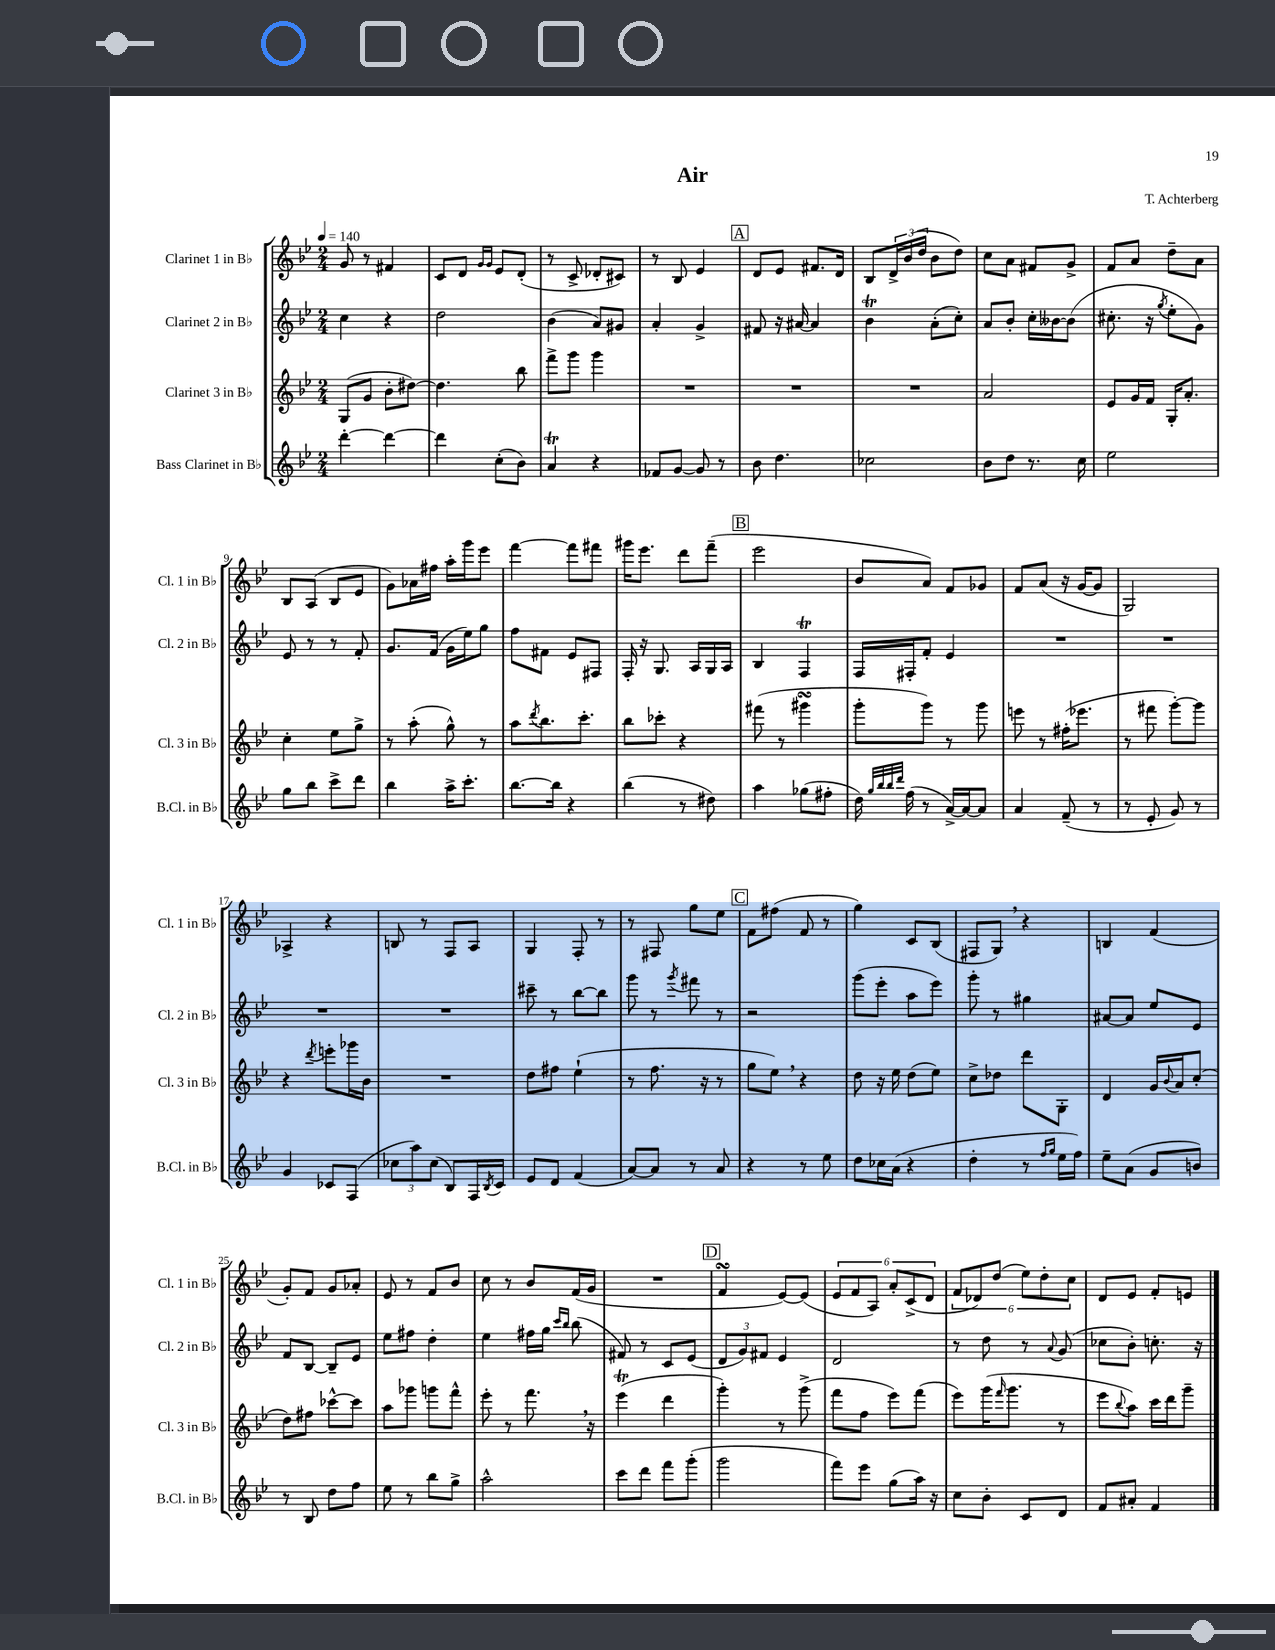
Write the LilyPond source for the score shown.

\header { title = "Air" composer = "T. Achterberg" }
<<
\new StaffGroup <<
\new Staff = "s0" \with { instrumentName = "Clarinet 1 in Bb" shortInstrumentName = "Cl. 1 in Bb" } {
    \clef treble \key bes \major \numericTimeSignature \time 2/4 \tempo 4 = 140
    g'8 r8 fis'4 |
    c'8 d'8 \grace { g'16 g'16 } ees'8 d'8-.( |
    r8 c'8-> des'8-. cis'8) |
    r8 bes8 ees'4 |
    \mark \markup { \box "A" } d'8 ees'8 fis'8. d'16 |
    bes8 \tuplet 3/2 { d'16-> bes'16( d''16 } bes'8 d''8) |
    c''8 a'8 fis'8 g'8-> |
    f'8 a'8 d''8-- a'8 |
    bes8 a8( bes8 ees'8 |
    g'8) aes'16 fis''16 a''16-. g'''16 ees'''8 |
    f'''4~ f'''8 fis'''8 |
    gis'''16 ees'''8. d'''8 f'''8--( |
    \mark \markup { \box "B" } ees'''2 |
    bes'8 a'8) f'8 ges'8 |
    f'8 a'8( r16 g'16~ g'8 |
    g2) |
    aes4-> r4 |
    b8 r8 f8 a8 |
    g4 f8-. r8 |
    r8 fis8 g''8 ees''8 |
    \mark \markup { \box "C" } f'8 fis''8( f'8 r8 |
    g''4) c'8 bes8( |
    fis8 g8) \breathe r4 |
    b4 f'4( |
    g'8-.) f'8 g'8 aes'8-. |
    ees'8 r8 f'8 bes'8 |
    c''8 r8 bes'8 f'16( g'16 |
    R2 |
    \mark \markup { \box "D" } f'4\turn ees'8~) ees'8( |
    \tuplet 6/4 { ees'8 f'8 a8) a'8-. c'8->( d'8 } |
    \tuplet 6/4 { f'8 des'8) d''8( ees''8) d''8-. c''8 } |
    d'8 ees'8 f'8-. e'8 \bar "|." |
}
\new Staff = "s1" \with { instrumentName = "Clarinet 2 in Bb" shortInstrumentName = "Cl. 2 in Bb" } {
    \clef treble \key bes \major \numericTimeSignature \time 2/4
    c''4 r4 |
    d''2 |
    bes'4( a'8) gis'8 |
    a'4-. g'4-> |
    \mark \markup { \box "A" } fis'8 r16 ais'16~ ais'4 |
    bes'4\trill a'8-.( c''8-.) |
    a'8 bes'8-. c''16-. beses'16~ beses'8( |
    cis''8.-. r16 \acciaccatura { g''8 } ees''8-. g'8) |
    ees'8 r8 r8 f'8-. |
    g'8. f'16( g'16 ees''16) g''8 |
    f''8 fis'8 ees'8 fis8 |
    f16-. r16 g8. a16 g16 a16 |
    \mark \markup { \box "B" } bes4 f4\trill |
    f16 fis16-. f'8-. ees'4 |
    R2 |
    R2 |
    R2 |
    R2 |
    cis'''8-- r8 bes''8~ bes''8 |
    g'''8 r8 \acciaccatura { g'''8 } fis'''8 r8 |
    \mark \markup { \box "C" } r2 |
    g'''8( ees'''8-. a''8 ees'''8) |
    g'''8-. r8 gis''4 |
    ais'8~ ais'8 ees''8 ees'8 |
    f'8 bes8~ bes8-- ees'8 |
    ees''8 fis''8 d''4-. |
    ees''4 fis''16 g''16 \grace { c'''16 bes''16 } bes''8( |
    fis'8) r8 c'8 ees'8( |
    \mark \markup { \box "D" } \tuplet 3/2 { d'8 g'8) fis'8 } ees'4 |
    d'2 |
    r8 d''8 r8 \appoggiatura { a'8 } g'8( |
    ces''8 bes'8-.) c''8.-. r16 \bar "|." |
}
\new Staff = "s2" \with { instrumentName = "Clarinet 3 in Bb" shortInstrumentName = "Cl. 3 in Bb" } {
    \clef treble \key bes \major \numericTimeSignature \time 2/4
    g8( g'8 bes'8-. dis''8~) |
    dis''4. bes''8 |
    f'''8-> g'''8 g'''4 |
    R2 |
    \mark \markup { \box "A" } R2 |
    R2 |
    a'2 |
    ees'8 g'16 f'16 g16-. a'8.-. |
    c''4-. ees''8 g''8-> |
    r8 a''8-.( g''8-^) r8 |
    a''8 \acciaccatura { d'''8 } bes''8. c'''8.-. |
    bes''8 ces'''8-. r4 |
    \mark \markup { \box "B" } fis'''8( r8 gis'''4\turn |
    g'''8-. g'''8) r8 g'''8 |
    e'''8 r8 fis''16-.( ees'''8. |
    r8 fis'''8 g'''8~-.) g'''8 |
    r4 \acciaccatura { d'''8 } e'''8-. ges'''16 bes'16 |
    R2 |
    d''8 fis''8 ees''4-!( |
    r8 f''8. r16 r8 |
    \mark \markup { \box "C" } g''8 ees''8) \breathe r4 |
    d''8 r16 ees''16 d''8( ees''8) |
    c''8-> des''8 d'''8 g8-. |
    d'4 g'16 \appoggiatura { bes'8 } a'16 c''8-.( |
    d''8) fis''8 ces'''8~-^ ces'''8 |
    a''8 ges'''8 g'''8 f'''8-^ |
    ees'''8-. r8 f'''8. \breathe r16 |
    ees'''4\trill( d'''4 |
    \mark \markup { \box "D" } g'''4-.) r8 g'''8->( |
    f'''8 f''8 ees'''8) f'''8( |
    ees'''8) g'''16( \grace { f'''16 } g'''8. r8 |
    ees'''8 \appoggiatura { bes''8 } a''8) c'''16 d'''16 g'''8-- \bar "|." |
}
\new Staff = "s3" \with { instrumentName = "Bass Clarinet in Bb" shortInstrumentName = "B.Cl. in Bb" } {
    \clef treble \key bes \major \numericTimeSignature \time 2/4
    d'''4~-. d'''4~ |
    d'''4 c''8-.( bes'8) |
    a'4\trill r4 |
    fes'8 g'8~ g'8 r8 |
    \mark \markup { \box "A" } bes'8 d''4. |
    ces''2 |
    bes'8 d''8 r8. c''16 |
    ees''2 |
    g''8 bes''8 c'''8-> d'''8 |
    bes''4 a''16-> c'''8.-. |
    bes''8.~ bes''16 r4 |
    bes''4( r8 dis''8) |
    \mark \markup { \box "B" } a''4 ges''8( fis''8-. |
    d''16) \grace { g''32 bes''32 bes''32 d'''32 } f''16( r8 a'16~->) a'16~ a'8 |
    a'4 f'8--( r8 |
    r8 ees'8-. g'8) r8 |
    g'4 ces'8 f8( |
    \tuplet 3/2 { ces''8 a''8) ces''8( } bes8) f16 \acciaccatura { bes8 } c'16 |
    ees'8 d'8 f'4( |
    a'8~) a'8 r8 a'8 |
    \mark \markup { \box "C" } r4 r8 ees''8 |
    d''8 ces''16 a'16( r4 |
    d''4-. r8 \grace { f''16 g''16 } ees''16 f''16) |
    ees''8-- a'8( g'8 b'8) |
    r8 bes8 d''8 f''8 |
    ees''8 r8 bes''8 g''8-> |
    a''2-^ |
    c'''8 d'''8 f'''8 g'''8-.( |
    \mark \markup { \box "D" } g'''2 |
    f'''8) ees'''8 g''8( a''16) r16 |
    c''8 bes'8-. c'8 d'8 |
    f'8 ais'8-. f'4 \bar "|." |
}
>>
>>
